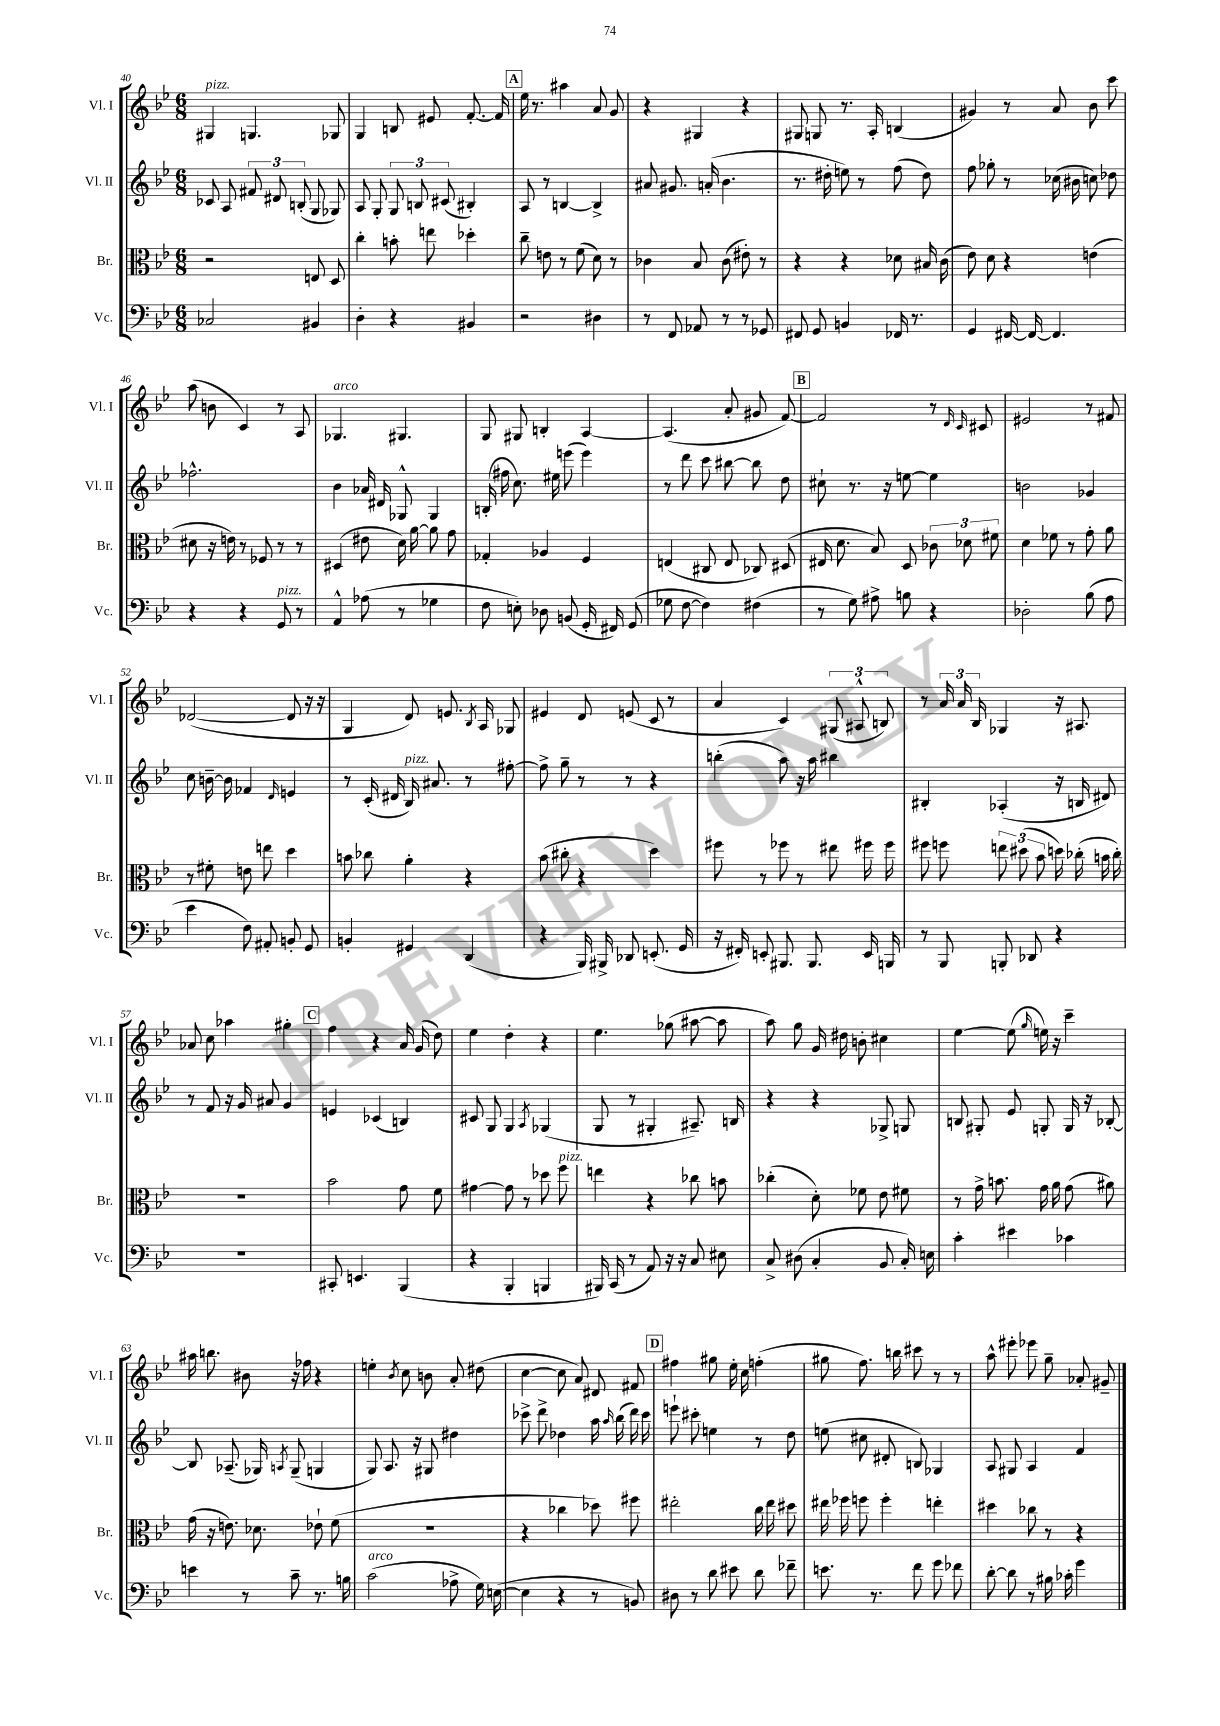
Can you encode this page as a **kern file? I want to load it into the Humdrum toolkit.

**kern	**kern	**kern	**kern
*staff4	*staff3	*staff2	*staff1
*clefF4	*clefC3	*clefG2	*clefG2
*k[b-e-]	*k[b-e-]	*k[b-e-]	*k[b-e-]
*M6/8	*M6/8	*M6/8	*M6/8
2C-/	2r	8c-/	4G#/
.	.	8A/	.
.	.	12f#/	4.G/
.	.	12d#/	.
.	.	(12B'/	.
4BB#/	8E/	8G/	.
.	8D/	8G-/)	8G-/
=	=	=	=
4D'\	4cc'\	8A/	4G/
.	.	8G'/	.
4r	8b'\	12G/	8B/
.	.	12B/	.
.	8ee\	.	8e#/
.	.	(12c#/	.
4BB#/	4dd-'\	4B#'/)	[8.f'/
.	.	.	16f/]
=	=	=	=
2r	8cc~\	8A/	16ee-\
.	.	.	8.r
.	8e\	8r	.
.	8r	[4B/	4aa#\
.	(8f\	.	.
4D#\	8d\)	4B^/]	8a/
.	8r	.	8g/
=	=	=	=
8r	4c-\	8a#/	4r
8FF/	.	8.g#/	.
8AA-/	8B-/	.	4G#/
.	.	(16a'/	.
8r	(8c-\	4.b-\	.
8r	8e#'\)	.	4r
8GG-/	8r	.	.
=	=	=	=
8FF#/	4r	8.r	8G#/
8GG/	.	.	8G/
.	.	16dd#'\	.
4BB/	4r	8ee\)	8.r
.	.	8r	.
.	.	.	16A'/
16FF-/	8d-\	(8ff\	(4B/
8.r	.	.	.
.	16B#/	8dd#\)	.
.	(16c\	.	.
=	=	=	=
4GG/	8e-\)	8ff\	4g#/)
.	8d\	8gg-'\	.
[16FF#/	4r	8r	8r
16FF#/_	.	.	.
4.FF#/]	.	(16cc-\	8a/
.	.	16b#\	.
.	(4e\	8cc\)	8b-\
.	.	8dd-\	8ccc\
=	=	=	=
4r	8d#\	2.ff-^^\	(8aa\
.	16r	.	8b\
.	16e\)	.	.
4r	8r	.	4c/)
.	8F-/	.	.
8GG/	8r	.	8r
8r	8r	.	8A/
=	=	=	=
4AA^^/	(4D#/	4b-\	4.G-/
(8A-\	8e#\	16a-/	.
.	.	16d#/	.
8r	16d\)	8G-^^/	4.G#/
.	[16a\	.	.
4G-\	8a\]	4G-/	.
.	8g\	.	.
=	=	=	=
8F\	4G-'/	(16B'/	8G/
.	.	16ff#\	.
8E'\)	.	8.cc\)	8G#/
8D-\	4A-/	.	4B'/
.	.	16ee#\	.
(8BB/	.	(8eee\	.
16GG'/	4F/	4eee\)	[4A/
16FF#/)	.	.	.
(8GG/	.	.	.
=	=	=	=
8G-\	(4E/	8r	(4.A/]
[8F\	.	8ddd\	.
4F\])	8C#/	8ccc\	.
.	8E/	[8bb#\	8a'/
(4F#\	8C-/)	8bb#\]	8g#/
.	(8D#/	8dd\	[8f/)
=	=	=	=
8r	16E#/	8cc#`\	2f/]
.	8.d\	.	.
8G\)	.	8.r	.
8A#^\	8B-/)	.	.
.	.	16r	.
8B\	8D/	[8ee\	.
4r	12c-\	4ee\]	8r
.	12d-\	.	.
.	.	.	16qqd/
.	.	.	16qqc/
.	.	.	8c#/
.	12f#\	.	.
=	=	=	=
2D-'\	4d\	2b\	2e#/
.	8f-\	.	.
.	8r	.	.
(8B-\	8g'\	4g-/	8r
8A\	8a\	.	8f#/
=	=	=	=
4e-\	8r	8cc\	([2d-/
.	8f#'\	[16b~\	.
.	.	16b\]	.
8F\)	8e\	4f-/	.
8AA#'/	8ee\	.	.
.	.	16qqd/	.
8BB'/	4dd\	4e/	8d-/]
8GG/	.	.	16r
.	.	.	16r
=	=	=	=
4BB'/	8b\	8r	4G/
.	8cc-\	(16c'/	.
.	.	16d#/	.
4GG#/	4a'\	16B-/)	8d/)
.	.	8.a#/	.
.	.	.	8.e/
(4DD/	4r	8r	.
.	.	.	8qB-/
.	.	.	16A/
.	.	[8ff#'\	8G-/
=	=	=	=
4r	(8b-\	8ff#^\]	4e#/
.	8cc#'\	8gg~\	.
16BBB-/)	4r	8r	8d/
16BBB#^/	.	.	.
8DD-/	.	8r	(8e/
(8.EE'/	4dd\)	4r	8c/
.	.	.	8r
16GG/	.	.	.
=	=	=	=
16r	8ff#\	(4bb'\	4a/
16FF#'/)	.	.	.
8EE'/	8r	.	.
8.BBB#/	8ff-\	8aa\)	4c/)
.	8r	16r	.
8.BBB#/	.	16aa\	.
.	8ee#\	4bb#\	(12G#/
.	.	.	12A#^^/
16EE/	16ff#\	.	.
.	.	.	12B/)
16BBB/	16ff#\	.	.
=	=	=	=
8r	8ff#\	4B#'/	8r
8BBB-/	8ff\	.	24a/
.	.	.	24a/
.	.	.	24B-/
8BBB'/	12ee\	(4A-'/	4G-/
.	(12dd#\	.	.
8DD-/	.	.	.
.	12b-\	.	.
4r	16dd\)	16r	16r
.	(16cc-'\	16B/	8.A#/
.	16b\	8d#/)	.
.	16cc-'\)	.	.
=	=	=	=
2.r	2.r	8r	8a-/
.	.	8f/	8cc\
.	.	16r	4aa-\
.	.	16g/	.
.	.	8a#/	.
.	.	4g/	4gg#'\
=	=	=	=
8CC#'/	2b-\	4e/	4ff\
4.EE/	.	.	.
.	.	(4c-/	4r
(4BBB-/	8g\	4B/)	16a/
.	.	.	(16g/
.	8f\	.	8dd\)
=	=	=	=
4r	[4g#\	8c#/	4ee-\
.	.	8G/	.
4BBB-'/	8g#\]	4G/	4dd'\
.	8r	.	.
.	.	8qA/	.
4BBB/	8dd-\	(4G-/	4r
.	8ff\	.	.
=	=	=	=
16BBB#/)	4ee\	8G/	4.ee-\
(16CC/	.	.	.
8r	.	8r	.
8AA/)	4r	4G#'/	.
16r	.	.	(8gg-\
16r	.	.	.
8C/	8cc-\	8.A#~/)	[8aa#\
8E#\	8b\	.	8aa#\]
.	.	16B/	.
=	=	=	=
8C^/	(4cc-'\	4r	8aa\)
(8D#\	.	.	8gg\
4C'/	8d'\)	4r	16g/
.	.	.	16dd#\
.	8f-\	.	8b'\
8BB-/	8e-\	8G-^/	4cc#\
16C'/)	8f#\	8G/	.
16E\	.	.	.
=	=	=	=
4c'\	8r	8B/	[4ee-\
.	16g^\	8G#'/	.
.	8.b\	.	.
4e#\	.	8e-/	(8ee-\]
.	.	.	16qqgg/
.	16g\	8G'/	16ee\)
.	16a\	.	16r
4c-\	(8g\	16G/	4ccc~\
.	.	16r	.
.	8a#\)	[8B-'/	.
=	=	=	=
4e\	(16g\	8B-/]	16aa#\
.	16r	.	8.bb\
.	8.e\)	(8.A-~/	.
8r	.	.	8b#\
.	8.d-\	16G-/)	.
.	.	8qA/	.
8c~\	.	(8G-~/	16r
.	.	.	16ff-\
8.r	8e-`\	4G/	4r
.	(8f\	.	.
16B\	.	.	.
=	=	=	=
(2c\	2.r	8G/)	4ee'\
.	.	8.A/	.
.	.	.	8qb-/
.	.	.	8cc\
.	.	16r	.
.	.	8G#/	8b\
8A-^\	.	4dd#\	8a'/
16G\)	.	.	(8dd#\
([16E\	.	.	.
=	=	=	=
4E\]	4r	8ccc-^\	[4cc\
.	.	8ddd^\	.
4r	4cc-\	4dd-\	8cc\]
.	.	.	8a/)
8r	8dd-\)	16aa\	8d#/
.	.	16qqaa/	.
.	.	(16bb-\	.
8BB/)	8ff#\	16ddd\)	8f#/
.	.	16ccc-\	.
=	=	=	=
8D#\	2ee#'\	8eee`\	4ff#\
8r	.	8ccc#'\	.
8d\	.	4ee\	8gg#\
8e#\	.	.	16ee-'\
.	.	.	16cc\
8d\	16cc\	8r	(4ff'\
.	16ee#\	.	.
8f-~\	8dd#\	8dd\	.
=	=	=	=
8.e\	16ee#\	(8ee\	8gg#\
.	16ff-\	.	.
.	8ff\	8cc#\	8.ff\)
8.r	.	.	.
.	4ff'\	8d#'/	.
.	.	.	16bb\
8f\	.	8B/)	8ccc#\
8g\	4ee'\	4G-/	8r
8f-\	.	.	8r
=	=	=	=
[8d'\	4dd#\	8A/	8aa^^\
8d\]	.	8G#/	8eee#'\
8r	8cc-\	4A/	8eee-\
16B#\	8r	.	8gg~\
16c-'\	.	.	.
4g\	4r	4f/	8a-'/
.	.	.	8g#~/
==	==	==	==
*-	*-	*-	*-
